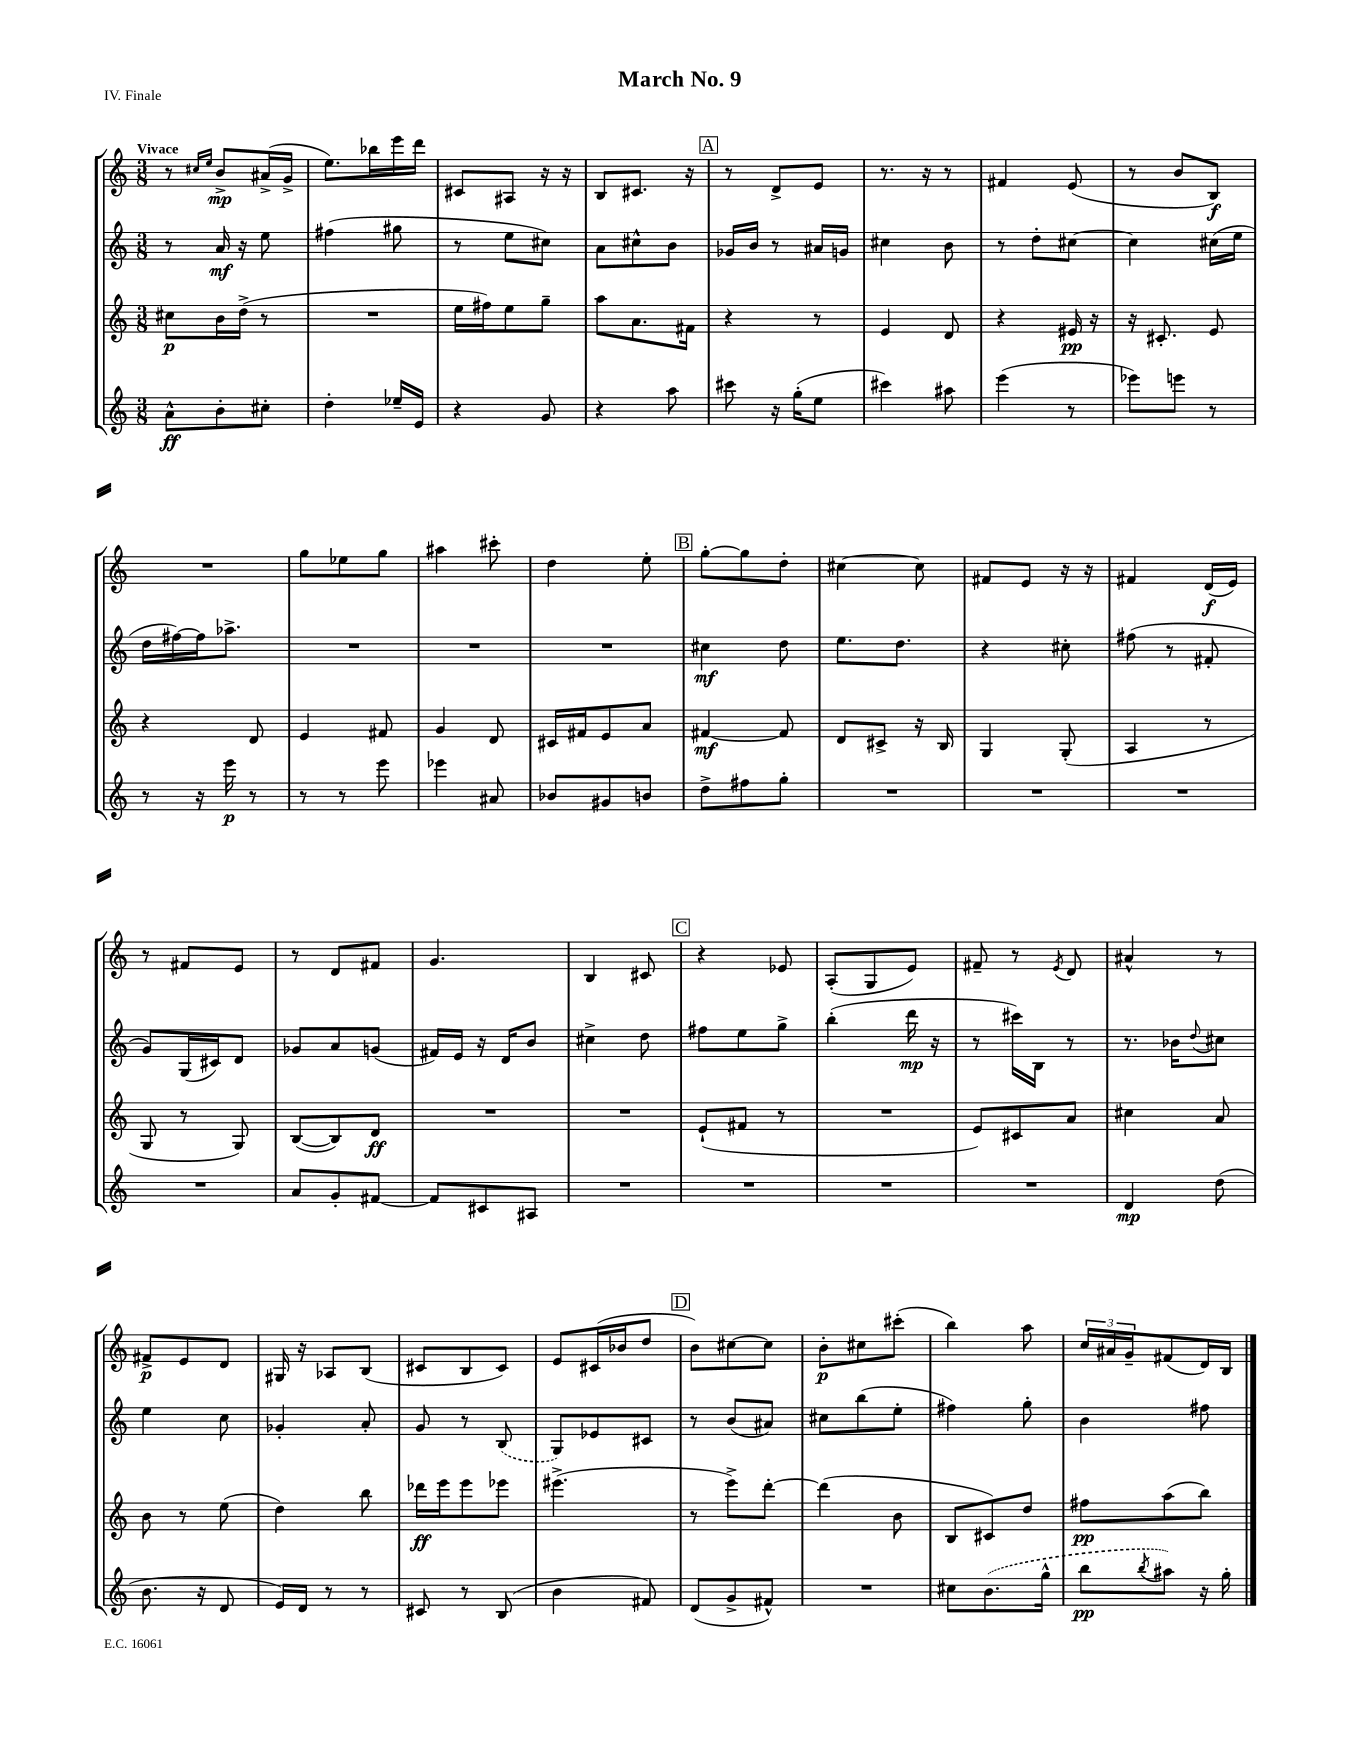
\header { title = "March No. 9" piece = "IV. Finale" }
<<
\new StaffGroup <<
\new Staff = "s0" {
    \clef treble \key c \major \numericTimeSignature \time 3/8 \tempo "Vivace"
    r8 \grace { cis''16 e''16 } b'8->\mp ais'16->( g'16-> |
    e''8.) bes''16 e'''16 d'''16 |
    cis'8 ais8 r16 r16 |
    b8 cis'8. r16 |
    \mark \markup { \box "A" } r8 d'8-> e'8 |
    r8. r16 r8 |
    fis'4 e'8( |
    r8 b'8 b8\f) |
    R4. |
    g''8 ees''8 g''8 |
    ais''4 cis'''8-. |
    d''4 e''8-. |
    \mark \markup { \box "B" } g''8~-. g''8 d''8-. |
    cis''4~ cis''8 |
    fis'8 e'8 r16 r16 |
    fis'4 d'16\f( e'16) |
    r8 fis'8 e'8 |
    r8 d'8 fis'8 |
    g'4. |
    b4 cis'8 |
    \mark \markup { \box "C" } r4 ees'8 |
    a8-.( g8 e'8) |
    fis'8-- r8 \acciaccatura { e'8 } d'8 |
    ais'4-^ r8 |
    fis'8->\p e'8 d'8 |
    gis16 r16 aes8 b8( |
    cis'8 b8 cis'8) |
    e'8 cis'16( bes'16 d''8 |
    \mark \markup { \box "D" } b'8) cis''8~ cis''8 |
    b'8-.\p cis''8 cis'''8-.( |
    b''4) a''8 |
    \tuplet 3/2 { c''16 ais'16 g'16-- } fis'8( d'16) b16 \bar "|." |
}
\new Staff = "s1" {
    \clef treble \key c \major \numericTimeSignature \time 3/8
    r8 a'16\mf r16 e''8 |
    fis''4( gis''8 |
    r8 e''8 cis''8) |
    a'8 cis''8-^ b'8 |
    \mark \markup { \box "A" } ges'16 b'16 r8 ais'16 g'16 |
    cis''4 b'8 |
    r8 d''8-. cis''8~ |
    cis''4 cis''16( e''16 |
    d''16 fis''16~) fis''16 aes''8.-> |
    R4. |
    R4. |
    R4. |
    \mark \markup { \box "B" } cis''4\mf d''8 |
    e''8. d''8. |
    r4 cis''8-. |
    fis''8( r8 fis'8-. |
    g'8) g16( cis'16) d'8 |
    ges'8 a'8 g'8( |
    fis'16) e'16 r16 d'16 b'8 |
    cis''4-> d''8 |
    \mark \markup { \box "C" } fis''8 e''8 g''8-> |
    b''4-.( d'''16\mp r16 |
    r8 cis'''16) b16 r8 |
    r8. bes'16 \appoggiatura { d''8 } cis''8 |
    e''4 c''8 |
    ges'4-. a'8-. |
    g'8 r8 \once \slurDashed b8( |
    g8) ees'8 cis'8 |
    \mark \markup { \box "D" } r8 b'8( ais'8) |
    cis''8 b''8( e''8-. |
    fis''4) g''8-. |
    b'4 fis''8 \bar "|." |
}
\new Staff = "s2" {
    \clef treble \key c \major \numericTimeSignature \time 3/8
    cis''8\p b'16 d''16->( r8 |
    R4. |
    e''16 fis''16) e''8 g''8-- |
    a''8 a'8. fis'16 |
    \mark \markup { \box "A" } r4 r8 |
    e'4 d'8 |
    r4 eis'16\pp r16 |
    r16 cis'8.-. e'8 |
    r4 d'8 |
    e'4 fis'8 |
    g'4 d'8 |
    cis'16 fis'16 e'8 a'8 |
    \mark \markup { \box "B" } fis'4~\mf fis'8 |
    d'8 cis'8-> r16 b16 |
    g4 g8-.( |
    a4 r8 |
    g8 r8 g8) |
    b8~( b8) d'8\ff |
    R4. |
    R4. |
    \mark \markup { \box "C" } e'8-!( fis'8 r8 |
    R4. |
    e'8) cis'8 a'8 |
    cis''4 a'8 |
    b'8 r8 e''8( |
    d''4) b''8 |
    des'''16\ff e'''16 e'''8 ees'''8 |
    eis'''4.->( |
    \mark \markup { \box "D" } r8 e'''8->) d'''8~-. |
    d'''4( b'8 |
    b8 cis'8) d''8 |
    fis''8\pp a''8( b''8) \bar "|." |
}
\new Staff = "s3" {
    \clef treble \key c \major \numericTimeSignature \time 3/8
    a'8-^\ff b'8-. cis''8-. |
    d''4-. ees''16-- e'16 |
    r4 g'8 |
    r4 a''8 |
    \mark \markup { \box "A" } cis'''8 r16 g''16-.( e''8 |
    cis'''4) ais''8 |
    e'''4( r8 |
    ees'''8) e'''8 r8 |
    r8 r16 e'''16\p r8 |
    r8 r8 e'''8 |
    ees'''4 ais'8 |
    bes'8 gis'8 b'8 |
    \mark \markup { \box "B" } d''8-> fis''8 g''8-. |
    R4. |
    R4. |
    R4. |
    R4. |
    a'8 g'8-. fis'8~ |
    fis'8 cis'8 ais8 |
    R4. |
    \mark \markup { \box "C" } R4. |
    R4. |
    R4. |
    d'4\mp d''8( |
    b'8. r16 d'8 |
    e'16) d'16 r8 r8 |
    cis'8 r8 b8( |
    b'4 fis'8) |
    \mark \markup { \box "D" } d'8( g'8-> fis'8-^) |
    R4. |
    cis''8 \once \slurDashed b'8.( g''16-^ |
    b''8\pp \acciaccatura { b''8 } ais''8) r16 g''16-. \bar "|." |
}
>>
>>
\layout { \context { \Score \remove "Bar_number_engraver" } }
